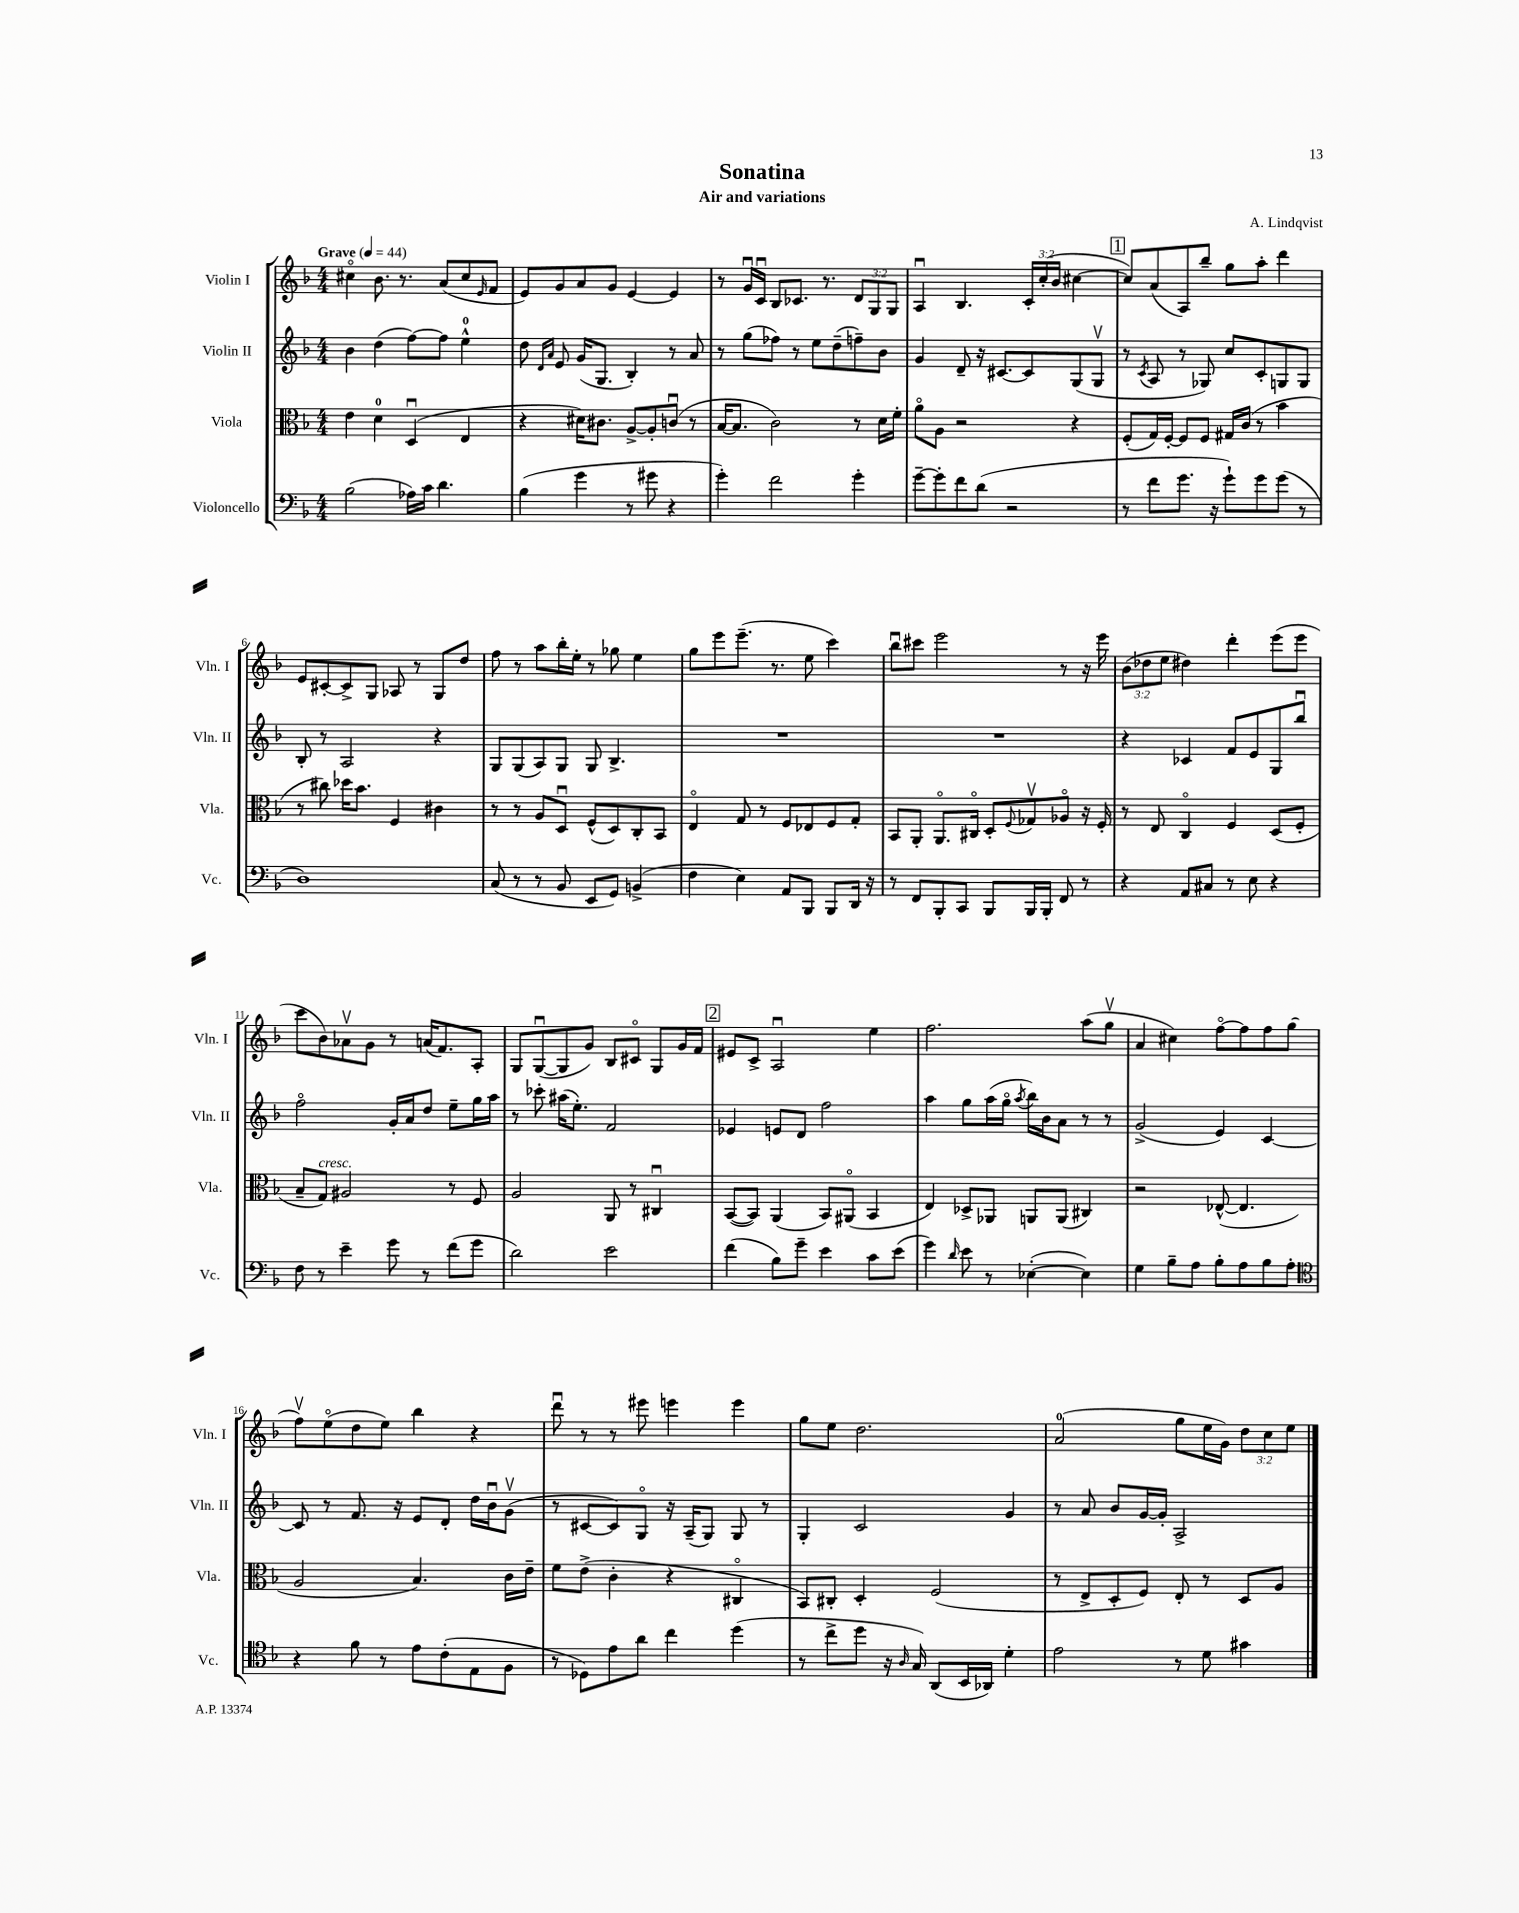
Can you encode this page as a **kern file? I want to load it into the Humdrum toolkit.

**kern	**kern	**kern	**kern
*part4	*part3	*part2	*part1
*staff4	*staff3	*staff2	*staff1
*I"Violoncello	*I"Viola	*I"Violin II	*I"Violin I
*I'Vc.	*I'Vla.	*I'Vln. II	*I'Vln. I
*clefF4	*clefC3	*clefG2	*clefG2
*k[b-]	*k[b-]	*k[b-]	*k[b-]
*M4/4	*M4/4	*M4/4	*M4/4
*MM44	*MM44	*MM44	*MM44
=1	=1	=1	=1
!	!	!	!LO:TX:a:B:t=Grave
(2B-\	4e\	4b-\	4cc#X\
.	4d\	(4dd\	8.b-\
.	.	.	8.r
16A-X\LL)	(4Du/	[8ff\L)	.
16c\JJ	.	.	.
4.d\	.	8ff\J]	(8a/L
.	4E/	4ee^^\	8cc#/
.	.	.	16qqe/
.	.	.	8f/J
=2	=2	=2	=2
(4B-\	4r	8dd\	8e/L)
.	.	16qqd/LL	.
.	.	16qqa/JJ	.
.	.	8e/	8g/
4g\	16d#X\KL)	(16g/KL	8a/
.	8.c#X\J	8.G/J	.
.	.	.	8g/J
8r	[8A^/L	4B-'/)	[4e/
8g#X\	8A'/]	.	.
4r	(8cnu/J	8r	4e/]
.	8r	8a/	.
=3	=3	=3	=3
4g'\)	[16B-/KL	8r	8r
.	8.B-/J]	.	.
.	.	(8gg\L	16gu/LL
.	.	.	16cu/JJ
2f\	2c\)	8ff-X\J)	8B-/L
.	.	8r	8.c-X/J
.	.	8ee\L	.
.	.	.	8.r
.	.	(8dd~\	.
4g'\	8r	8ffn~\)	12d/L
.	.	.	12G/
.	16d\LL	8b-\J	.
.	.	.	12G/J
.	16f'\JJ	.	.
=4	=4	=4	=4
[8g~\L	8a\L	4g/	4Au/
8g'\]	8A\J	.	.
8f\	2r	8d~/	4.B-/
(8d\J	.	16r	.
.	.	[8.c#X/L	.
2r	.	.	.
.	.	8c#/]	24c'/LL
.	.	.	(24cc'/
.	.	.	24b-/JJ
.	4r	(8G/	[4cc#X\
.	.	8Gv/J	.
!!LO:REH:place=s1:t=1
=5	=5	=5	=5
8r	(8F'/L	8r	8cc#/L])
.	.	8qc/	.
8f\L	16G/L)	8A/	(8a/
.	[16F'/JJ	.	.
8.g\J	8F/L]	8r	8A/)
.	8F/J	8G-X/)	8bb-~/J
16r	.	.	.
8g`\L)	16G#X/LL	8cc/L	8gg\L
.	(16c/JJ	.	.
8g\	8r	8c'/	8aa'\J
(8g\J	4b-\	8Gn/	4ddd\
8r	.	8G/J	.
!!LO:LB:g=z
=6	=6	=6	=6
1D)	8r	8B-'/	8e/L
.	8cc#X\)	8r	[8c#X'/
.	16dd-X\KL	2A/	8c#^/]
.	8.b-\J	.	.
.	.	.	8G/J
.	4F/	.	8A-X/
.	.	.	8r
.	4c#X\	4r	8G/L
.	.	.	8dd/J
=7	=7	=7	=7
(8C/	8r	8G/L	8ff\
8r	8r	(8G/	8r
8r	8A/L	8A/)	8aa\L
8BB-/	8Du/J	8G/J	16bb-'\L
.	.	.	16ee'\JJ
8EE/L	(8F^^/L	8G/	8r
8GG/J)	8D/)	4.B-^/	8gg-X\
(4BBn^/	8C'/	.	4ee\
.	8BB-/J	.	.
=8	=8	=8	=8
4F\	4E/	1r	8gg\L
.	.	.	8eee\
4E\)	8G/	.	(8.eee~\J
.	8r	.	.
.	.	.	8.r
8AA/L	8F/L	.	.
8BBB-/J	8E-X/	.	8ee\
8BBB-/L	8F/	.	4ccc\)
16DD/Jk	8G'/J	.	.
16r	.	.	.
=9	=9	=9	=9
8r	8BB-/L	1r	8bb-u\L
8FF/L	8AA'/J	.	8ccc#X\J
8BBB-'/	8.AA/L	.	2eee\
8CC/J	.	.	.
.	16C#X/Jk	.	.
8BBB-/L	8D'/L	.	.
.	8qqF/	.	.
16BBB-/L	8G-Xv/	.	.
16BBB-'/JJ	.	.	.
8FF/	8A-X/J	.	8r
8r	16r	.	16r
.	16F'/	.	16eee\
=10	=10	=10	=10
4r	8r	4r	(12b-\L
.	.	.	12dd-X\
.	8E/	.	.
.	.	.	12ee\J
8AA/L	4C/	4c-X/	4dd#X\)
8C#X/J	.	.	.
8r	4F/	8f/L	4ddd'\
8E\	.	8e/	.
4r	(8D/L	8G/	(8eee\L
.	8F'/J	8bb-u/J	8eee\J
!!LO:LB:g=z
=11	=11	=11	=11
8F\	8B-~/L	2ff\	8ccc\L
!	!LO:TX:a:i:t=cresc.	!	!
8r	8G/J)	.	8b-\)
4e~\	2A#X/	.	8a-Xv\
.	.	.	8g\J
8g\	.	16g'/LL	8r
.	.	16a/J	.
8r	.	8dd/J	(16an/KL
.	.	.	8.f/)
(8f\L	8r	8ee~\L	.
8g\J	8F/	16gg\L	8A'/J
.	.	16aa\JJ	.
=12	=12	=12	=12
2d\)	2A/	8r	8G/L
.	.	8ccc-X'\	([8Gu/
.	.	(16aa#X\KL	8G/]
.	.	8.ee'\J)	.
.	.	.	8g/J)
2e\	8AA/	2f/	8B-/L
.	8r	.	8c#X/J
.	4C#Xu/	.	8G/L
.	.	.	16g/L
.	.	.	16f/JJ
!!LO:REH:place=s1:t=2
=13	=13	=13	=13
(4f\	([8BB-/L	4e-X/	8e#X/L
.	8BB-/J])	.	8c^/J
8B-\L)	(4AA/	8en/L	2Au/
8g~\J	.	8d/J	.
4e\	8BB-/L)	2ff\	.
.	(8AA#X/J	.	.
8c\L	4BB-/	.	4ee\
(8e\J	.	.	.
=14	=14	=14	=14
4g\)	4E/)	4aa\	2.ff\
16qqd/	.	.	.
8e\	8D-X^/L	8gg\L	.
8r	8AA-X/J	(16aa\L	.
.	.	16gg\JJ	.
.	.	8qaa/	.
([4E-X'\	8AAn/L	16bb-\LL)	.
.	.	16b-\J	.
.	(8AA/J	8a\J	.
4E-\])	4C#X/)	8r	(8aa\L
.	.	8r	8ggv\J
=15	=15	=15	=15
4G\	2r	(2g^/	4a/
8B-~\L	.	.	4cc#X\)
8A\J	.	.	.
8B-'\L	([8E-X^^/	4e/)	[8ff\L
8A\	4.E-/]	.	8ff\]
8B-\	.	[4c/	8ff\
8A'\J	.	.	(8gg\J
!!LO:LB:g=z
=16	=16	=16	=16
*clefC4	*	*	*
4r	2A/	8c/]	8ffv\L)
.	.	8r	(8ee\
8f\	.	8.f/	8dd\
8r	.	.	8ee\J)
.	.	16r	.
8e\L	4.B-/)	8e/L	4bb-\
(8c'\	.	8d'/J	.
8E\	.	16dd\LL	4r
.	.	16b-u\J	.
8F\J	16c\LL	(8gv\J	.
.	16e~\JJ	.	.
=17	=17	=17	=17
8r	8f\L	8r	8dddu\
8D-X\L)	(8e^\J	[8c#X/L	8r
8e\	4c'\	8c#/])	8r
8a\J	.	8G/J	8eee#X\
4cc\	4r	16r	4eeen\
.	.	(16A~/KL	.
.	.	8G/J)	.
(4dd\	4C#X/	8G/	4eee\
.	.	8r	.
=18	=18	=18	=18
8r	8BB-/L)	4G'/	8gg\L
8cc^\L	8C#X'/J	.	8ee\J
8dd\J	4D'/	2c/	2.dd\
16r	.	.	.
16qqA/	.	.	.
16G/)	.	.	.
(8AA/L	(2F/	.	.
16BB-/L	.	.	.
16AA-X/JJ)	.	.	.
4d'\	.	4g/	.
=19	=19	=19	=19
2e\	8r	8r	(2a/
.	8E^/L	8a/	.
.	8D'/	8b-/L	.
.	8F/J)	[16g/L	.
.	.	16g'/JJ]	.
8r	8E'/	2A^/	8gg\L
8d\	8r	.	16ee\L
.	.	.	16g\JJ)
4g#X\	8D/L	.	12dd\L
.	.	.	12cc\
.	8A/J	.	.
.	.	.	12ee\J
==	==	==	==
*-	*-	*-	*-
